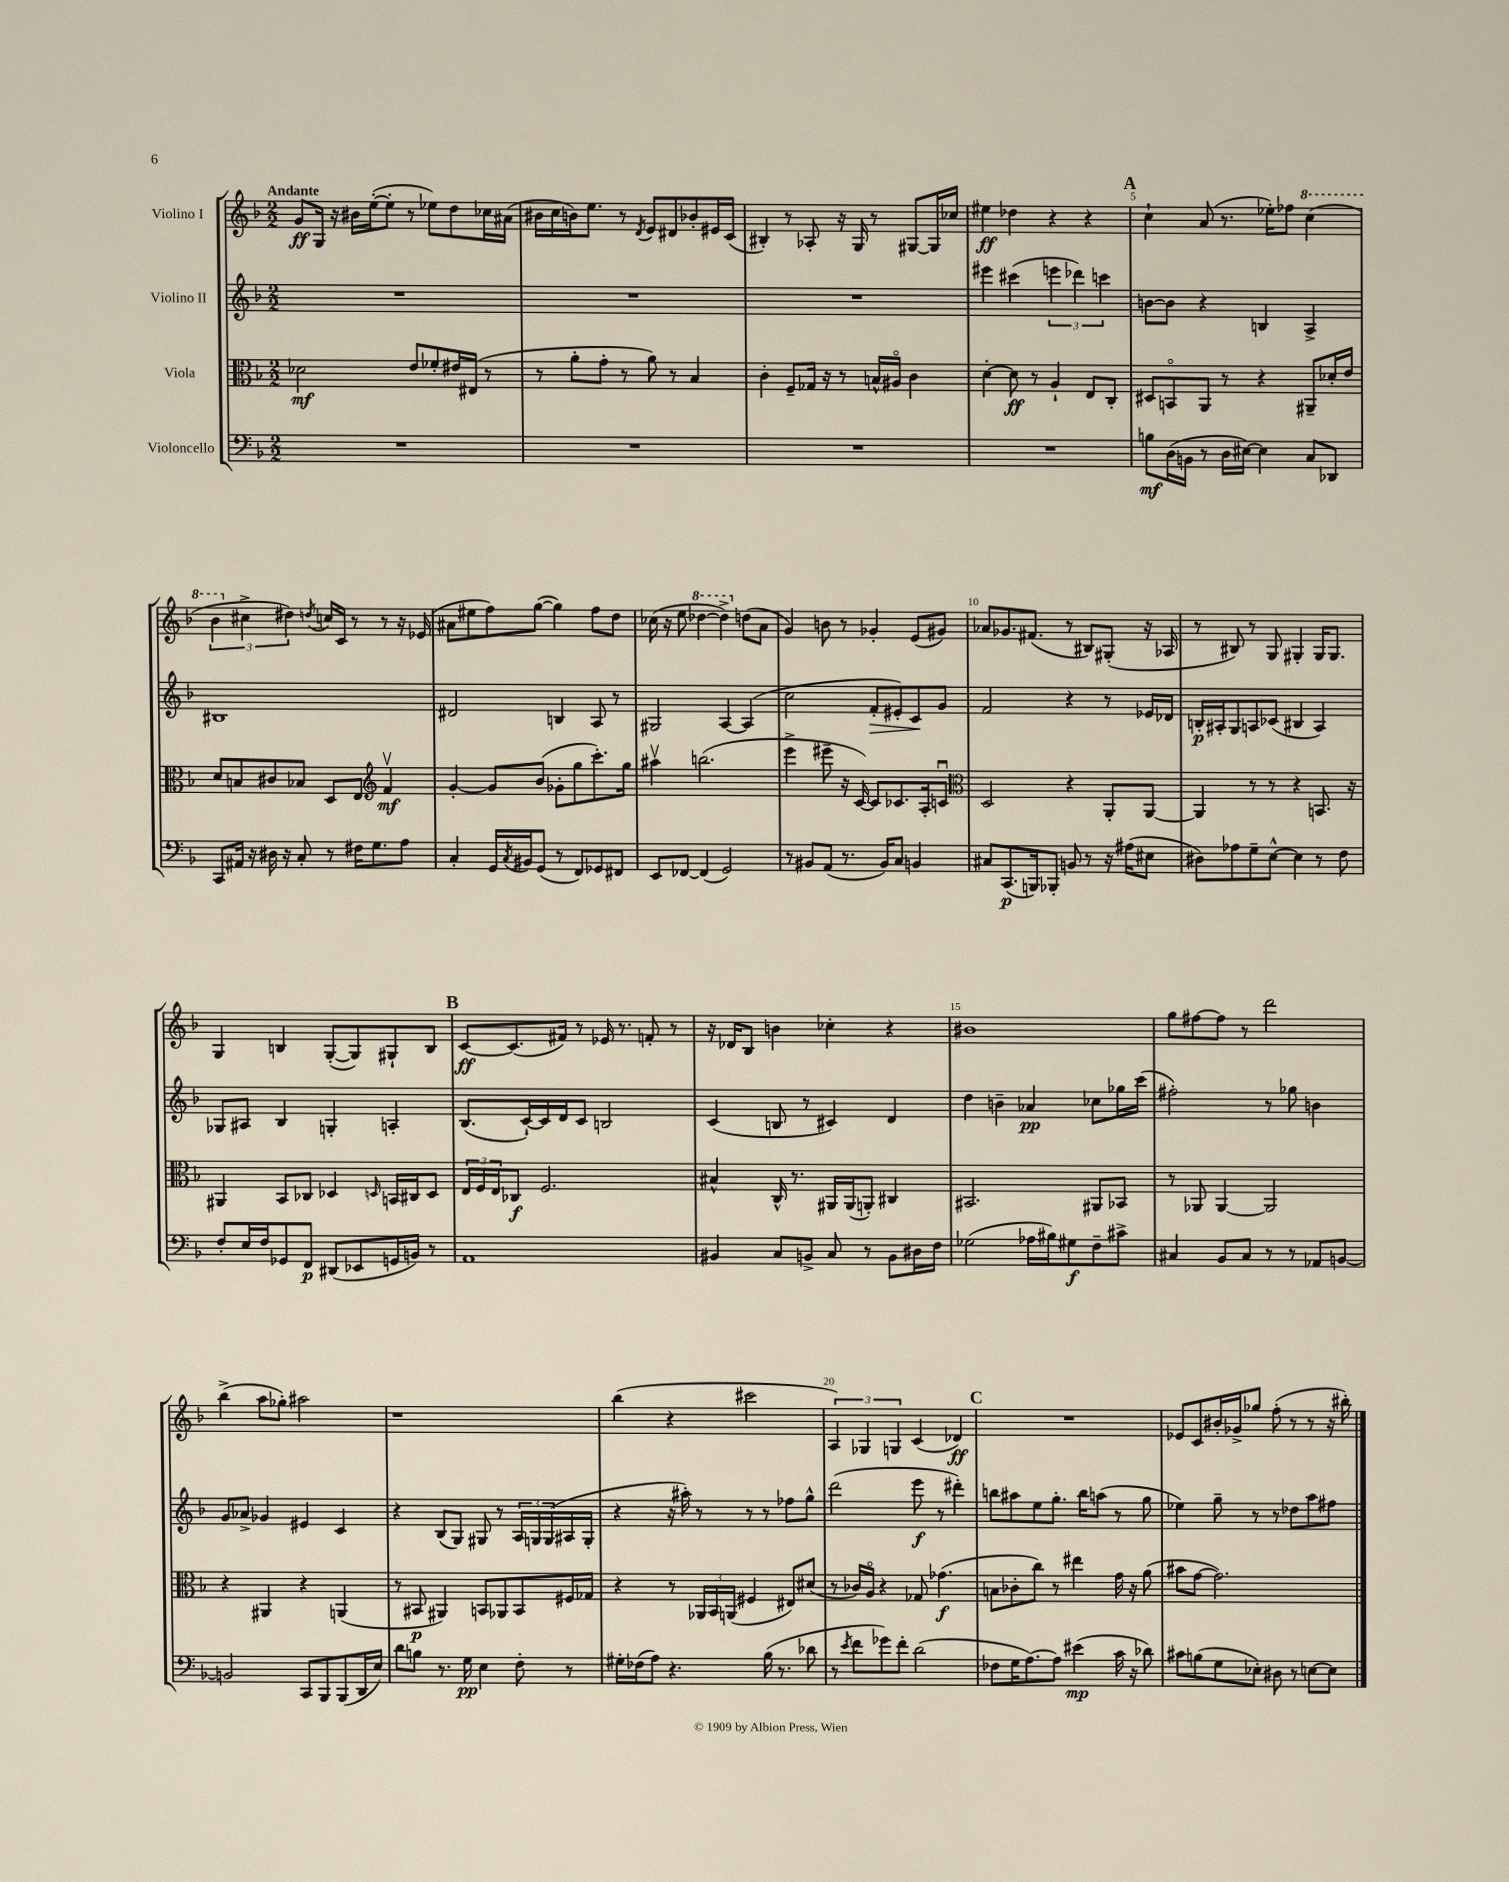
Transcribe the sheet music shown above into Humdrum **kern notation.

**kern	**kern	**kern	**kern
*staff4	*staff3	*staff2	*staff1
*clefF4	*clefC3	*clefG2	*clefG2
*k[b-]	*k[b-]	*k[b-]	*k[b-]
*M2/2	*M2/2	*M2/2	*M2/2
1r	2d-	1r	8g
.	.	.	16G
.	.	.	16r
.	.	.	16b#
.	.	.	([16ee'
.	.	.	8ee']
.	8e	.	8r
.	8f-'	.	8ee-)
.	16e#	.	8dd
.	(16E#	.	.
.	8r	.	16cc-
.	.	.	(16a#
=	=	=	=
1r	8r	1r	16b#
.	.	.	16cc
.	8a'	.	16b)
.	.	.	8.ee
.	8g'	.	.
.	8r	.	8r
.	.	.	8qd
.	8a)	.	8e
.	8r	.	8d#
.	4B-	.	8b-'
.	.	.	16e#
.	.	.	(16c
=	=	=	=
1r	4c'	1r	4B#')
.	8F~	.	8r
.	16G-	.	8A-'
.	16r	.	.
.	8r	.	16r
.	.	.	16G
.	16B^^	.	8r
.	16A#o	.	.
.	4c	.	[8G#
.	.	.	16G#]
.	.	.	16cc-
=	=	=	=
1r	[4d'	4eee#	4ee#
.	8d]	(4ccc#	4dd-
.	8r	.	.
.	4A`	6eee	4r
.	.	6ddd-)	.
.	8E	.	4r
.	.	6ccc	.
.	8C'	.	.
=	=	=	=
8B	8D#	[8b	4cc`
(16D	8BBo	8b]	.
16BB	.	.	.
8r	8AA	4r	(8a
16D	8r	.	8.r
[16E#)	.	.	.
4E#]	4r	4B	.
.	.	.	16ee-')
.	.	.	8ff-
8C	8AA#~	4A^	(4ccc
8DD-	16d-'	.	.
.	16e	.	.
=	=	=	=
8CC	8d	1B#	6bb-
16AA#	8B	.	.
.	.	.	6cc#^
16r	.	.	.
16D#	8c#	.	.
16r	.	.	.
.	.	.	6dd#)
8C'	8B-	.	.
.	.	.	8qdd
8r	8D	.	16cc
.	.	.	16c
16F#	8E	.	8r
8.G	.	.	.
*	*clefG2	*	*
.	4fv	.	8r
8A	.	.	16r
.	.	.	(16e-
=	=	=	=
4C'	[4g'	2d#	8a#
.	.	.	8ee#
16GG	8g]	.	8ff)
8qC	.	.	.
16BB#	.	.	.
(8GG	(8b-	.	([8gg
8r	8g-'	4B	4gg])
8FF)	8gg	.	.
8GG-	8.ccc')	8A	8ff
8FF#	.	8r	8dd
.	16gg	.	.
=	=	=	=
8EE	4aa#v	2G#	(16cc-
.	.	.	16r
[8FF-	.	.	8ee
(4FF-]	(2.bb	.	[4ddd-
2GG)	.	[4A	4ddd-^])
.	.	(4A]	(8dd
.	.	.	8a
=	=	=	=
8r	4eee^	2cc	4g)
8BB#	.	.	.
(8AA	8eee#~	.	8b
8.r	16r	.	8r
.	[16c)	.	.
.	8c]	8f'	4g-'
16BB#)	.	.	.
8C	8.c-	8e#')	.
4BB	.	8c	(8e
.	16A'	.	.
.	8cu	8g	8g#)
=	=	=	=
*	*clefC3	*	*
8C#	2D	2f	8a-
(8.CC	.	.	8.g-
16BBB)	.	.	(8.f#
8BBB-'	.	.	.
8BB	4r	4r	8r
8r	.	.	8B#)
16r	8AA'	8r	(8G#'
(16A#	.	.	.
8E#	[8AA	16e-	16r
.	.	16d-	16A-
=	=	=	=
8D#)	4AA]	16B'	8r
.	.	16A#'	.
8A-	.	8G	8B#)
8G~	8r	8A	8r
[8E^^	8r	(8c-	8G
4E]	4r	4B#	4G#'
8r	8.BB	4A)	16G#
.	.	.	8.G#
8F	.	.	.
.	16r	.	.
=	=	=	=
8F'	4AA#	8G-	4G
16E	.	8A#	.
16F	.	.	.
8GG-	8BB-	4B-	4B
8FF	8C-	.	.
(8DD#	4D-	4G'	([8G'
8EE-	.	.	8G])
.	16qqD	.	.
16GG	16BB	4A'	8G#`
16BB)	16C#	.	.
8r	8D	.	8B
=	=	=	=
1AA	24E	(8.B-	[8c
.	24F	.	.
.	24E	.	.
.	8C-	.	(8.c]
.	.	[16c`)	.
.	2.F	16c]	.
.	.	16d	16f#)
.	.	8c	8r
.	.	2B	16e-
.	.	.	8.r
.	.	.	8f'
.	.	.	8r
=	=	=	=
4BB#	4B#^^	(4c	16r
.	.	.	16d-
.	.	.	8B-
8C	16C^^	8B	4b
.	8.r	.	.
8BB^	.	8r	.
8C	16AA#	4c#)	4cc-'
.	(16AA#	.	.
8r	8AA')	.	.
8BB	4C#	4d	4r
16D#	.	.	.
16F	.	.	.
=	=	=	=
(2G-	2.BB#	4dd	1b#
.	.	4b~	.
16A-	.	4a-	.
16B#)	.	.	.
8G#	.	.	.
8F~	8AA#	8cc-	.
8c#^	8BB-	16gg-	.
.	.	(16ccc	.
=	=	=	=
4C#	8r	2ff#')	8gg
.	8AA-	.	[8ff#
8BB-	[4AA-	.	8ff#]
8C#	.	.	8r
8r	2AA-]	8r	2ddd
8r	.	8gg-	.
8AA-	.	4b	.
[8BB	.	.	.
=	=	=	=
2BB]	4r	8g	(4bb-^
.	.	8a-^	.
.	4AA#	4g-	8aa
.	.	.	8gg-')
8CC	4r	4e#	2aa#
8BBB-	.	.	.
(8BBB-	(4AA	4c	.
16DD	.	.	.
16E)	.	.	.
=	=	=	=
8d	8r	4r	1r
8B	8BB#	.	.
8.r	4AA#)	(8B-	.
.	.	8G)	.
16G	.	.	.
4E	8BB	8G#	.
.	8AA-	8r	.
8F'	8BB	24A	.
.	.	24G	.
.	.	(24G	.
8r	16F#	16A#	.
.	16G-	16G'	.
=	=	=	=
16G#'	4r	4r	(4bb-
(16F-	.	.	.
8A)	.	.	.
4.r	8r	16r	4r
.	.	16aa#')	.
.	24AA-	8r	.
.	24BB-	.	.
.	(24AA	.	.
.	4F#	8r	2ccc#
(16B-	.	8r	.
8.r	.	.	.
.	8E#)	8ff-	.
8d-	(8d#	8gg^^	.
=	=	=	=
8r	8r	(2ddd	6A)
8qe	.	.	.
8f	16c-)	.	.
.	.	.	6G-
.	16Ao	.	.
8g-)	4r	.	.
.	.	.	6G
8f'	.	.	.
(2d	8G-	8eee	(4c
.	(4.g-	8r	.
.	.	4ddd#')	4d-)
=	=	=	=
8F-	8B	8bb	1r
16G	8c-'	8aa#	.
[8.A)	.	.	.
.	8cc)	8ee	.
8A]	8r	8.gg'	.
(4e#	4ee#	.	.
.	.	16bb	.
.	.	(8aa	.
16c	16g	8r	.
16r	16r	.	.
8d-)	(8a	8gg	.
=	=	=	=
8c#	8b#	4ee-)	8e-
(8B	[8g	.	8c
8G	2.g])	8gg~	16b#'
.	.	.	16g-^
8E-')	.	8r	8gg-
8D#	.	8r	(8ff'
8r	.	8dd-	8r
[8E	.	8aa	8r
8E]	.	8ff#	16r
.	.	.	16bb#')
==	==	==	==
*-	*-	*-	*-
